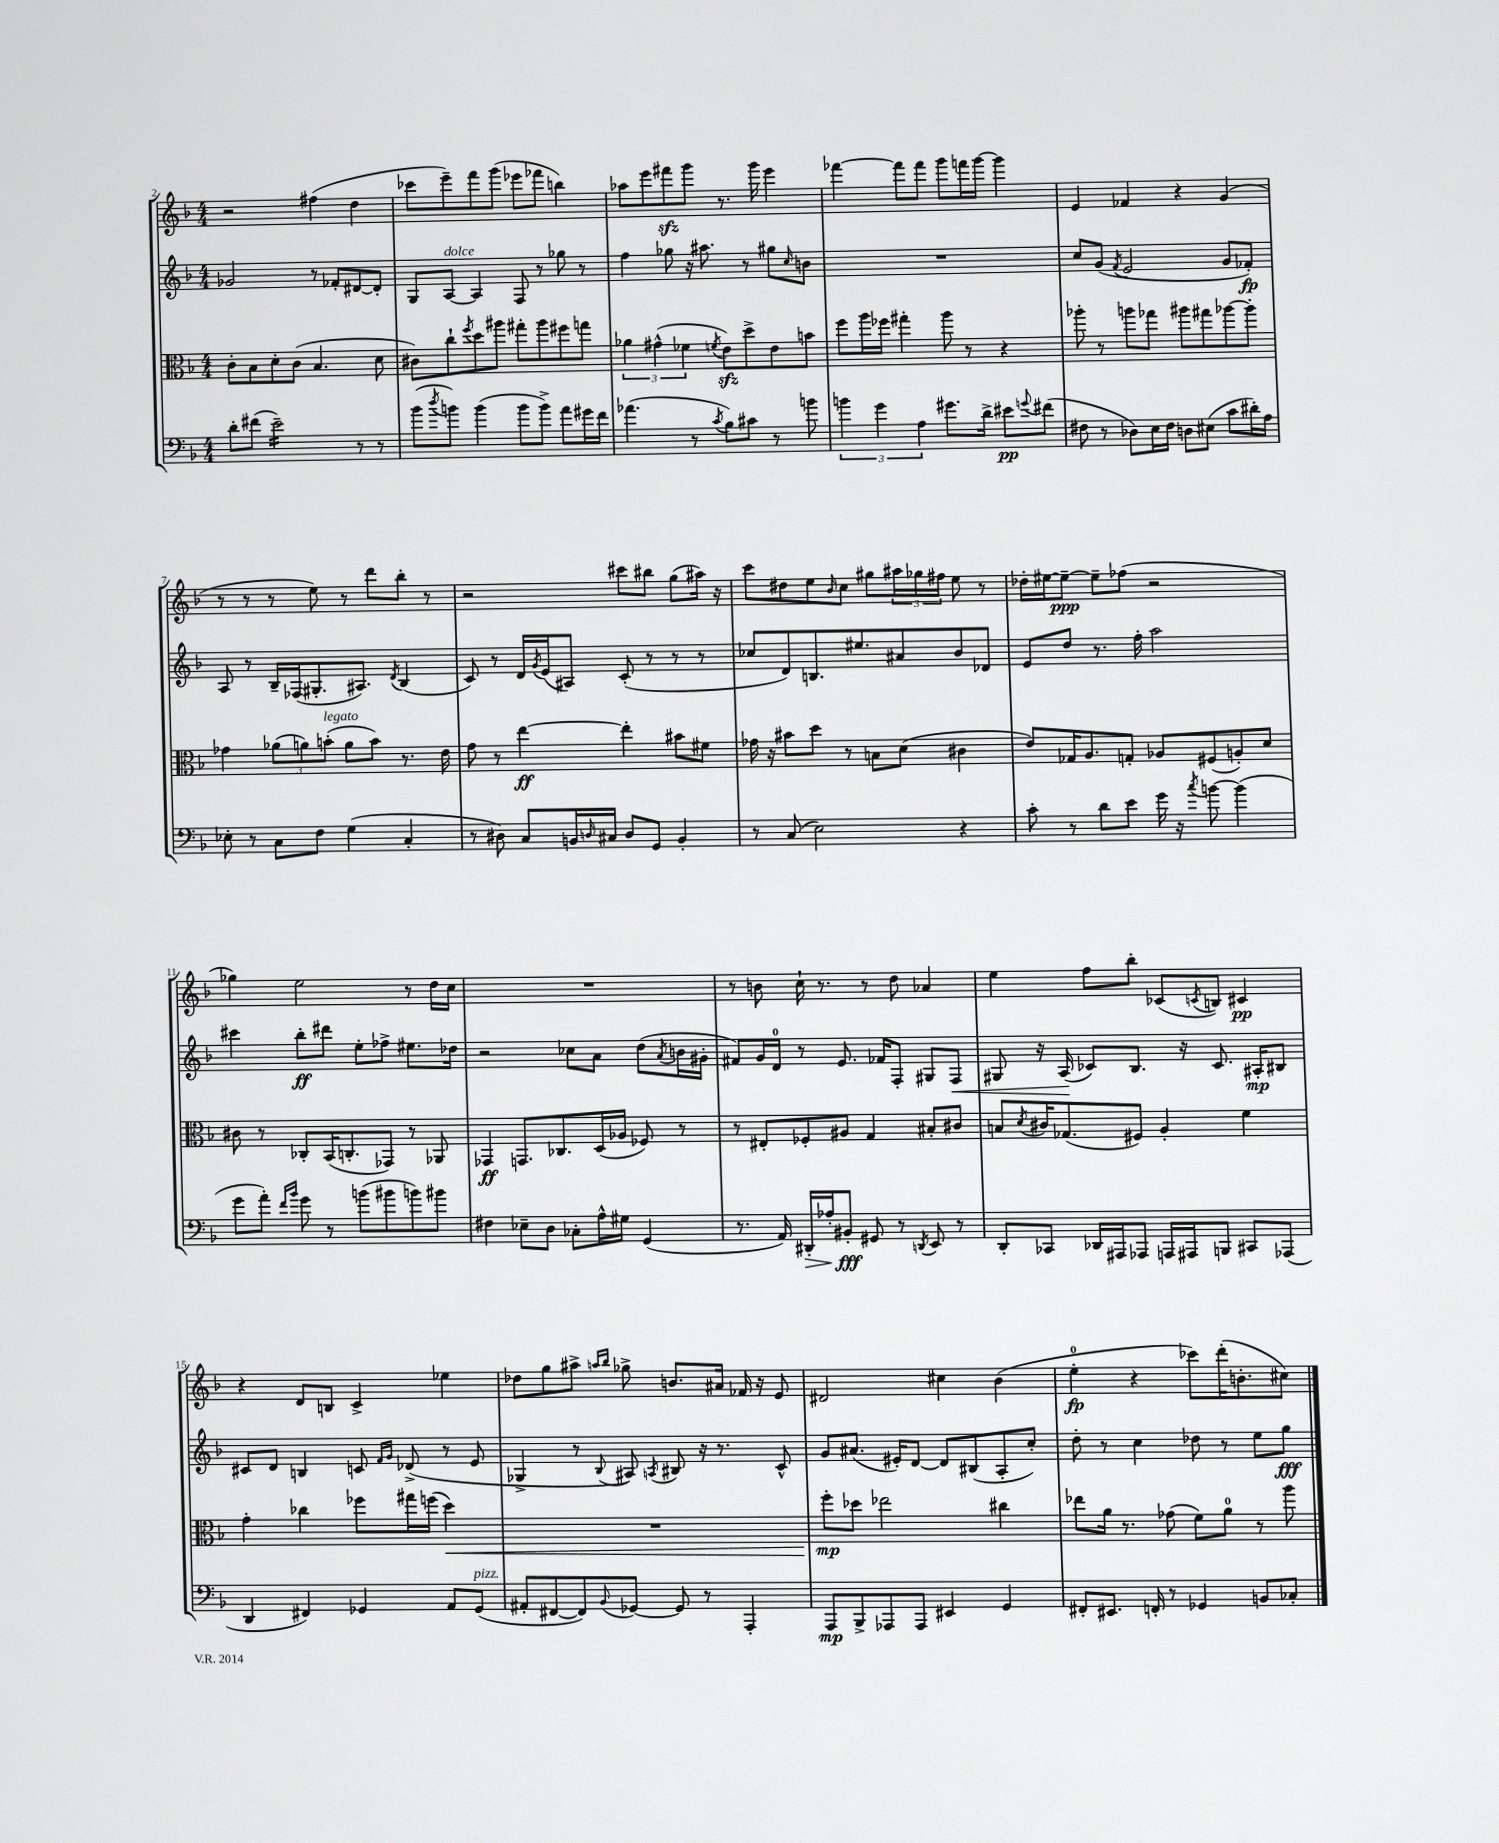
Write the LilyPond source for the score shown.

<<
\new StaffGroup <<
\new Staff = "s0" {
    \clef treble \key f \major \numericTimeSignature \time 4/4
    r2 fis''4( d''4 |
    ces'''8 e'''8--) f'''8 g'''8( ees'''8 fes'''8 b''4) |
    aes''8 e'''8 fis'''8\sfz g'''8 r8. g'''16 e'''4 |
    fes'''4~ fes'''8 fes'''8 g'''8 f'''16 g'''16~ g'''4 |
    e'4 fes'4 r4 g'4( |
    r8 r8 r8 e''8) r8 d'''8 bes''8-. r8 |
    r2 cis'''8 bis''8 g''8( ais''16) r16 |
    c'''8 dis''8 e''8 \grace { bes'16 } c''8 gis''8 \tuplet 3/2 { ais''16 ges''16 fis''16 } e''8 r8 |
    des''16-. eis''16~ eis''8~--\ppp eis''8-- fes''8( r2 |
    ges''4) e''2 r8 d''16 c''16 |
    R1 |
    r8 b'8 c''16-! r8. r8 d''8 aes'4 |
    e''4 f''8 bes''8-. ces'8( \acciaccatura { c'8 } b8) cis'4\pp |
    r4 d'8 b8 c'4-> ees''4 |
    des''8 g''8 ais''8-> \grace { a''16 bes''16 } ges''8-> b'8. ais'16 fes'16 r16 e'8 |
    dis'2 cis''4 bes'4( |
    e''4-0-.\fp r4 ces'''8) d'''16-.( b'8.-. cis''8) \bar "|." |
}
\new Staff = "s1" {
    \clef treble \key f \major \numericTimeSignature \time 4/4
    ges'2 r8 fes'8-. dis'8~ dis'8-. |
    g8 a8~^\markup { \italic "dolce" } a4 f8 r8 ges''8 r8 |
    f''4 ges''8 r16 ais''8. r8 gis''8 \grace { c''16 } b'8 |
    R1 |
    c''8 g'8( \acciaccatura { f'8 } e'2 g'8 fes'8-.\fp) |
    a8 r8 bes16-- fes16( gis8.-. ais8.) \acciaccatura { d'8 } bes4( |
    c'8) r8 d'16 \acciaccatura { g'8 } e'16( ais8) c'8-.( r8 r8 r8 |
    ces''8 d'8) b8. eis''8. ais'8 bes'8 des'8 |
    e'8 d''8 r8. f''16-. a''2 |
    cis'''4 bes''8-.\ff dis'''8 e''8-. fes''8-> eis''8. des''16 |
    r2 ces''8 a'8 d''8( \acciaccatura { a'8 } b'16 gis'16-. |
    fis'8) g'16 d'16-0 r8 e'8. fes'16 f8-. gis8 f8\< |
    gis8 r16 a16\!( ces'8) bes8. r16 ces'8. ais16-.\mp bis8 |
    cis'8 d'8 b4 c'8 \grace { f'16 g'16 } des'8->( r8 e'8 |
    ges4-> r8 \appoggiatura { bes8 } ais8) \acciaccatura { a8 } bis8 r16 r8. c'8-^ |
    g'8 ais'8.( eis'16-.) d'8~ d'8 bis8( a8-. c''8-.) |
    d''8-. r8 c''4 des''8 r8 e''8 g''8\fff \bar "|." |
}
\new Staff = "s2" {
    \clef alto \key f \major \numericTimeSignature \time 4/4
    c'8-. bes8 d'8-. c'8( bes4. d'8 |
    cis'8) c''8-! \acciaccatura { f''8 } d''8 ais''8 gis''8-. ais''8 fis''8 g''8 |
    \tuplet 3/2 { aes'4 gis'4-^( fes'4 } \acciaccatura { f'8 } e'8\sfz) d''8-> e'8 b'8 |
    f''8 a''16 fes''16 gis''4-. a''8 r8 r4 |
    aes''8-. r8 a''8 ges''8 ais''8 gis''8 aes''8~ aes''8-. |
    ges'4 \tuplet 3/2 { aes'8( a'8) b'8-.^\markup { \italic "legato" }( } a'8 b'8) r8. e'16 |
    g'8 r8 e''4~\ff e''4-. bis'8 fis'8 |
    ges'16 r16 bis'8 d''8 r8 b8 d'8( cis'4 |
    e'8) ges16 a8. g8-. aes8 fis8( a8-.) d'8 |
    cis'8 r8 ces8-. bes,16( c8.-. ges,8) r8 aes,8 |
    ges,4\ff g,8. ces8. d16( aes16 fes8) r8 |
    r8 eis8-. fes8-. ais8 g4 bis8-. cis'8 |
    b8 \acciaccatura { d'8 } cis'16 ges8.( fis8) a4-. f'4 |
    g'4-. ces''4 fes''8 gis''16 f''16( d''4\<) |
    R1 |
    f''8-.\mp\! des''8 ees''2 cis''4 |
    ees''8 a'16 r8. ges'8( f'8) a'8-0 r8 a''8 \bar "|." |
}
\new Staff = "s3" {
    \clef bass \key f \major \numericTimeSignature \time 4/4
    d'8-. fis'8( e'2:16--) r8 r8 |
    bes'8( \acciaccatura { d''8 } b'8) b'4( b'8 b'8->) a'8 gis'16 f'16 |
    aes'4.( r8 \acciaccatura { c'8 } bes8) cis'8 r8 b'8 |
    \tuplet 3/2 { b'4 g'4 a4 } gis'8. d'16-> eis'8\pp \appoggiatura { g'8 } fis'8( |
    fis8 r8 des8) e16 fis16 d8 eis8( c'8 dis'16-.) a16 |
    ees8-. r8 c8 f8 g4( c4-. |
    r8 dis8) c8 b,16 \grace { d16 } cis16 d8 g,8 b,4-. |
    r8 c8( e2) r4 |
    c'8-. r8 d'8 e'8 g'16 r16 \acciaccatura { c''8 } b'8~ b'4( |
    g'8 a'8-.) \grace { f'16 bes'16 } g'8 r8 b'8( bis'8 b'8) bis'8 |
    fis4 ees8-- d8 ces8-. a16-^ gis16 g,4( |
    r8. a,16) dis,16-.\> aes16-. bis,8-.\fff\! gis,8 r8 \acciaccatura { d,8 } e,8 r8 |
    d,8-. ces,8 des,16 ais,,16 aes,,8 a,,16 ais,,16 b,,8 cis,8 aes,,8( |
    d,4 fis,4) ges,4 a,8 ges,8^\markup { \italic "pizz." }( |
    ais,8-. fis,8~ fis,8) \appoggiatura { bes,8 } ges,8~ ges,8 r8 a,,4-. |
    a,,8\mp bes,,8-> aes,,8 aes,,8 eis,4 g,4 |
    fis,8-. eis,8. f,16-. r8 ges,4 b,8 ces8-. \bar "|." |
}
>>
>>
\layout { \context { \Score currentBarNumber = #2 } }
